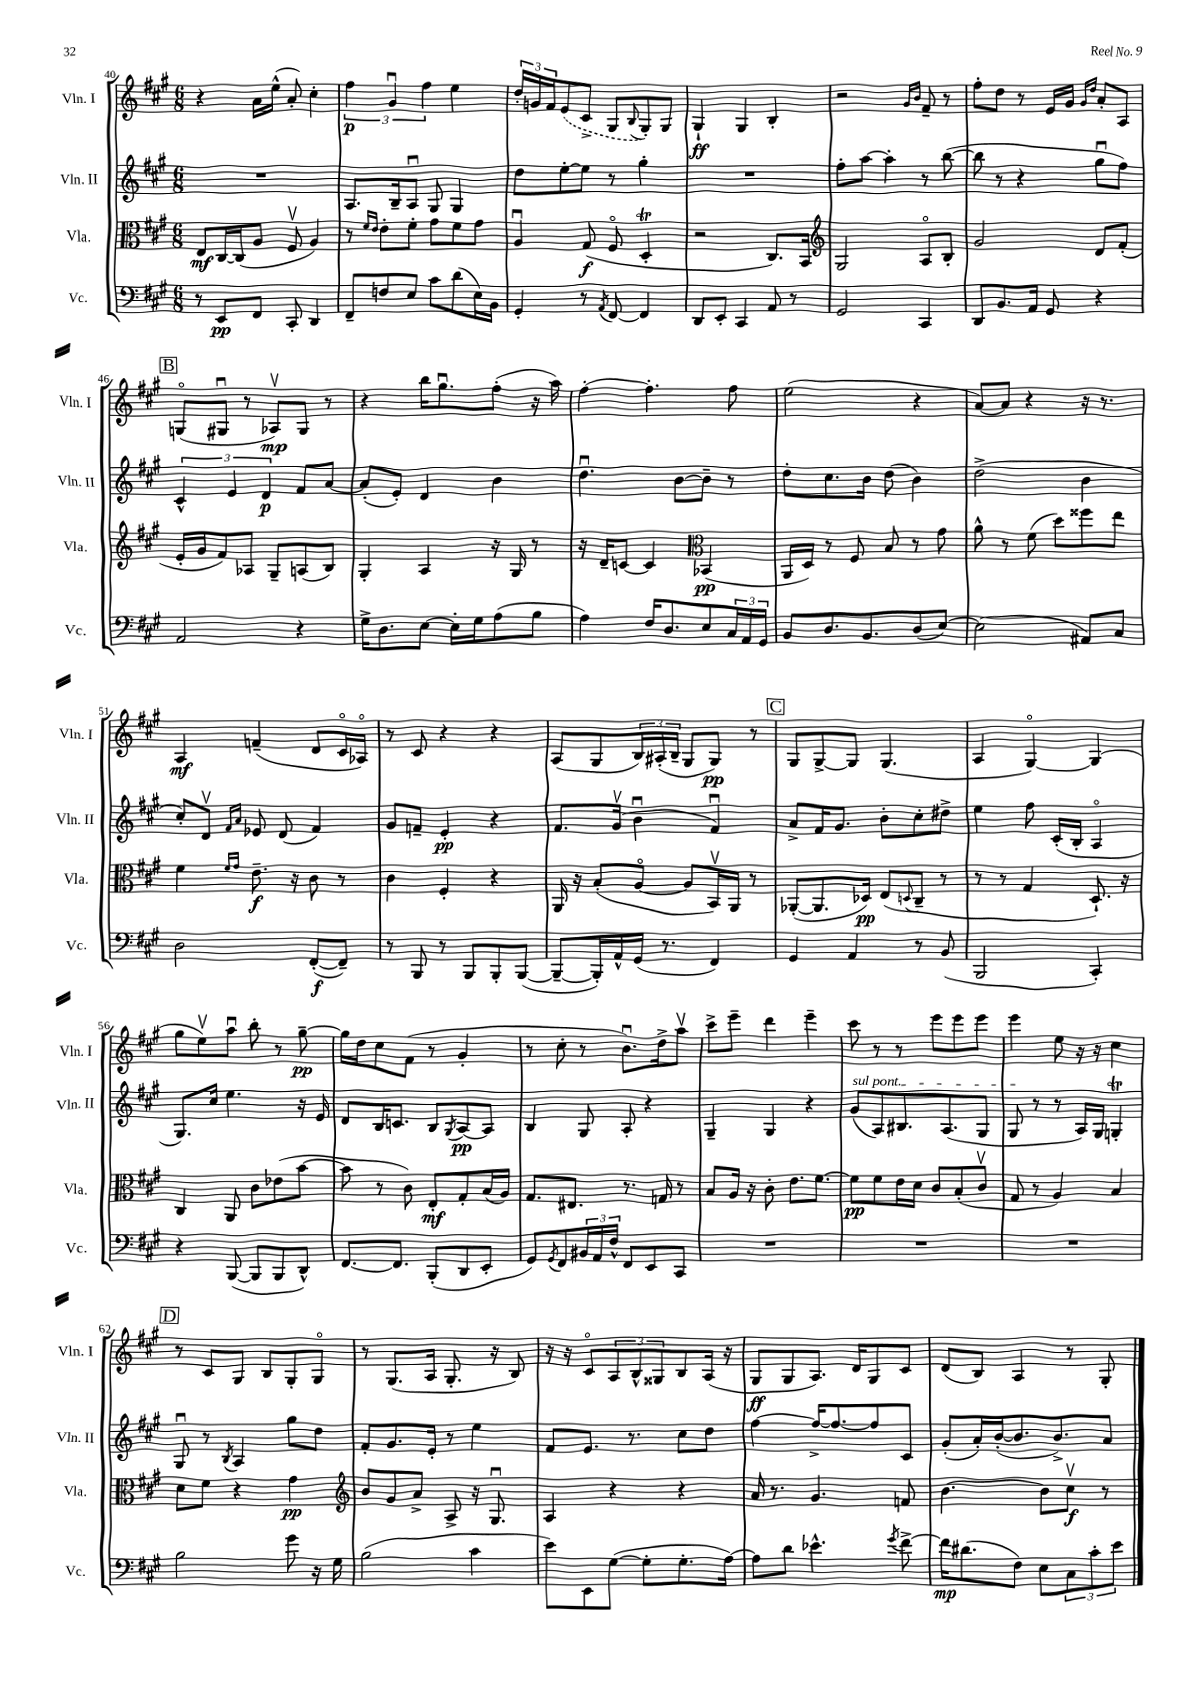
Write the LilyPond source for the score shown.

<<
\new StaffGroup <<
\new Staff = "s0" \with { instrumentName = "Vln. I" shortInstrumentName = "Vln. I" } {
    \clef treble \key a \major \numericTimeSignature \time 6/8
    r4 a'16 e''16-^( a'8-.) cis''4-. |
    \tuplet 3/2 { fis''4\p gis'4\downbow fis''4 } e''4 |
    \tuplet 3/2 { d''16-. g'16 fis'16 } \once \slurDashed e'8( cis'8-> gis8 \appoggiatura { b8 } gis8-.) gis8 |
    gis4-!\ff gis4 b4-. |
    r2 \grace { gis'16 b'16 } fis'8-- r8 |
    fis''8-. d''8 r8 e'16 gis'16 \grace { gis'16 d''16 } a'8-. a8 |
    \mark \markup { \box "B" } g8\flageolet( gis8\downbow r8 aes8\upbow\mp) gis8 r8 |
    r4 b''16 gis''8.\downbow fis''8-.( r16 a''16) |
    fis''4~-. fis''4.-. fis''8 |
    e''2( r4 |
    a'8~) a'8 r4 r16 r8. |
    a4\mf f'4--( d'8 cis'16\flageolet aes16\flageolet) |
    r8 cis'8 r4 r4 |
    a8( gis8 \tuplet 3/2 { b16) ais16-.( b16-- } gis8 gis8\pp) r8 |
    \mark \markup { \box "C" } gis8 gis8~-> gis8 gis4.( |
    a4 gis4~\flageolet) gis4( |
    gis''8 e''8\upbow) a''8\downbow b''8-. r8 gis''8~--\pp |
    gis''16 d''16 cis''8 fis'8( r8 gis'4-. |
    r8 cis''8-. r8 b'8.\downbow) d''16-> a''8\upbow |
    cis'''8-> e'''8-- d'''4 e'''4-- |
    cis'''8 r8 r8 e'''8 e'''8 e'''8 |
    e'''4 e''8 r16 r16 cis''4 |
    \mark \markup { \box "D" } r8 cis'8 gis8 b8 gis8-. gis8\flageolet |
    r8 gis8.( a16 gis8.-. r16 b8) |
    r16 r16 cis'8\flageolet \tuplet 3/2 { a8 b8-^ gisis8 } b8 a16( r16 |
    gis8\ff gis8 a8.) d'16 gis8 cis'8 |
    d'8( b8) a4 r8 gis8-. \bar "|." |
}
\new Staff = "s1" \with { instrumentName = "Vln. II" shortInstrumentName = "Vln. II" } {
    \clef treble \key a \major \numericTimeSignature \time 6/8
    R2. |
    a8. b16-- a8\downbow gis8 gis4 |
    d''8 e''8~-. e''8 r8 gis''4-. |
    R2. |
    fis''8-. a''8~ a''4-. r8 b''8~( |
    b''8 r8 r4 gis''8\downbow fis''8) |
    \mark \markup { \box "B" } \tuplet 3/2 { cis'4-^ e'4 d'4\p } fis'8 a'8~ |
    a'8-.( e'8-.) d'4 b'4 |
    d''4.\downbow b'8~ b'8-- r8 |
    d''8-. cis''8. b'16 d''8( b'4) |
    d''2->( b'4 |
    cis''8-.) d'8\upbow \grace { fis'16 a'16 } ees'8 d'8( fis'4) |
    gis'8 f'8-- e'4-.\pp r4 |
    fis'8. gis'16\upbow( b'4\downbow fis'4\downbow) |
    \mark \markup { \box "C" } a'8-> fis'16 gis'8. b'8-. cis''8-. dis''8-> |
    e''4 fis''8 cis'16-.( b16-. a4\flageolet |
    gis8.) cis''16 e''4. r16 e'16 |
    d'8 b16 c'8. b8 \acciaccatura { gis8 } a8~\pp a8 |
    b4 gis8 a8-. r4 |
    gis4-- gis4 r4 |
    \once \override TextSpanner.bound-details.left.text = \markup { \italic "sul pont." } gis'8\startTextSpan( a8) bis8. a8.( gis8 |
    gis8\stopTextSpan r8 r8 a16) gis16 g4-.\trill |
    \mark \markup { \box "D" } gis8\downbow r8 \acciaccatura { b8 } a4 gis''8 d''8 |
    fis'8-. gis'8. e'16-. r8 e''4 |
    fis'8 e'8. r8. cis''8 d''8 |
    fis''4~ fis''16~-> fis''8.~ fis''8 cis'8 |
    gis'8-.( a'16-.) b'16~-.( b'8. b'8.->) a'8 \bar "|." |
}
\new Staff = "s2" \with { instrumentName = "Vla." shortInstrumentName = "Vla." } {
    \clef alto \key a \major \numericTimeSignature \time 6/8
    e8\mf cis16~ cis16( a8 fis8\upbow a4) |
    r8 \grace { fis'16 e'16 } e'8-. fis'8-. gis'8 fis'8 gis'8 |
    a4\downbow gis8\f( fis8\flageolet d4-.\trill |
    r2 cis8.) b,16 |
    \clef treble gis2 a8\flageolet b8-. |
    gis'2 d'8 fis'8-.( |
    \mark \markup { \box "B" } e'16-. gis'16 fis'8) aes8 gis8-- a8( b8) |
    gis4-. a4 r16 gis16 r8 |
    r16 d'16-- c'8~ c'4 \clef alto bes,4\pp( |
    a,16 d16) r8 fis8 b8 r8 gis'8 |
    a'8-^ r8 fis'8( d''8) fisis''8 e''8 |
    fis'4 \grace { fis'16 gis'16 } e'8.--\f r16 cis'8 r8 |
    cis'4 fis4-. r4 |
    a,16 r16 b8-.( a8~\flageolet a8 b,16\upbow) a,16 r8 |
    \mark \markup { \box "C" } aes,8~-.( aes,8. des16\pp) e8( \appoggiatura { d8 } cis8-- r8 |
    r8 r8 gis4 d8.-!) r16 |
    cis4 a,8 cis'8 ees'8( b'8~ |
    b'8 r8 cis'8) e8-.\mf gis8-. b16( a16) |
    gis8. eis8. r8. g16 r8 |
    b8 a16 r16 cis'8-. e'8. fis'8.~ |
    fis'8\pp fis'8 e'16 d'16 cis'8 b8-.( cis'8\upbow |
    gis8 r8 a4) b4 |
    \mark \markup { \box "D" } d'8 fis'8 r4 gis'4\pp |
    \clef treble b'8 gis'8 a'8-> a8-> r16 gis8.\downbow |
    a4 r4 r4 |
    a'16 r8. gis'4. f'8 |
    b'4.~ b'8 cis''8\upbow\f r8 \bar "|." |
}
\new Staff = "s3" \with { instrumentName = "Vc." shortInstrumentName = "Vc." } {
    \clef bass \key a \major \numericTimeSignature \time 6/8
    r8 e,8\pp fis,8 cis,8-. d,4 |
    fis,8-- f8 e8 cis'8 d'8( e16) b,16 |
    gis,4-. r8 \acciaccatura { a,8 } fis,8~ fis,4 |
    d,8 e,8-. cis,4 a,8 r8 |
    gis,2 cis,4 |
    d,8 b,8. a,16 gis,8 r4 |
    \mark \markup { \box "B" } a,2 r4 |
    gis16-> d8. e8~ e16-. gis16 a8( b8 |
    a4) fis16 d8. e8 \tuplet 3/2 { cis16 a,16 gis,16 } |
    b,8 d8. b,8. d8( e8~) |
    e2( ais,8) cis8 |
    d2 fis,8~-.\f( fis,8--) |
    r8 b,,8 r8 b,,8 b,,8-. b,,8~( |
    b,,8~-- b,,16-.) a,16-^ gis,16( r8. fis,4) |
    \mark \markup { \box "C" } gis,4 a,4 r8 b,8( |
    b,,2 cis,4-.) |
    r4 b,,8~( b,,8 b,,8 d,8-^) |
    fis,8.~ fis,8. b,,8-.( d,8 e,8-. |
    gis,8) \acciaccatura { gis,8 } fis,8 \tuplet 3/2 { bis,16 a,16 fis16-^ } fis,8 e,8 cis,8 |
    R2. |
    R2. |
    R2. |
    \mark \markup { \box "D" } b2 gis'8 r16 gis16 |
    b2( cis'4 |
    e'8) e,8 gis8~( gis8-. gis8.-. a16~) |
    a8 d'8 ees'4.-^ \acciaccatura { gis'8 } fis'8~-> |
    fis'16\mp dis'8.( fis8) e8 \tuplet 3/2 { cis8 cis'8-. e'8 } \bar "|." |
}
>>
>>
\layout { \context { \Score currentBarNumber = #40 } }
